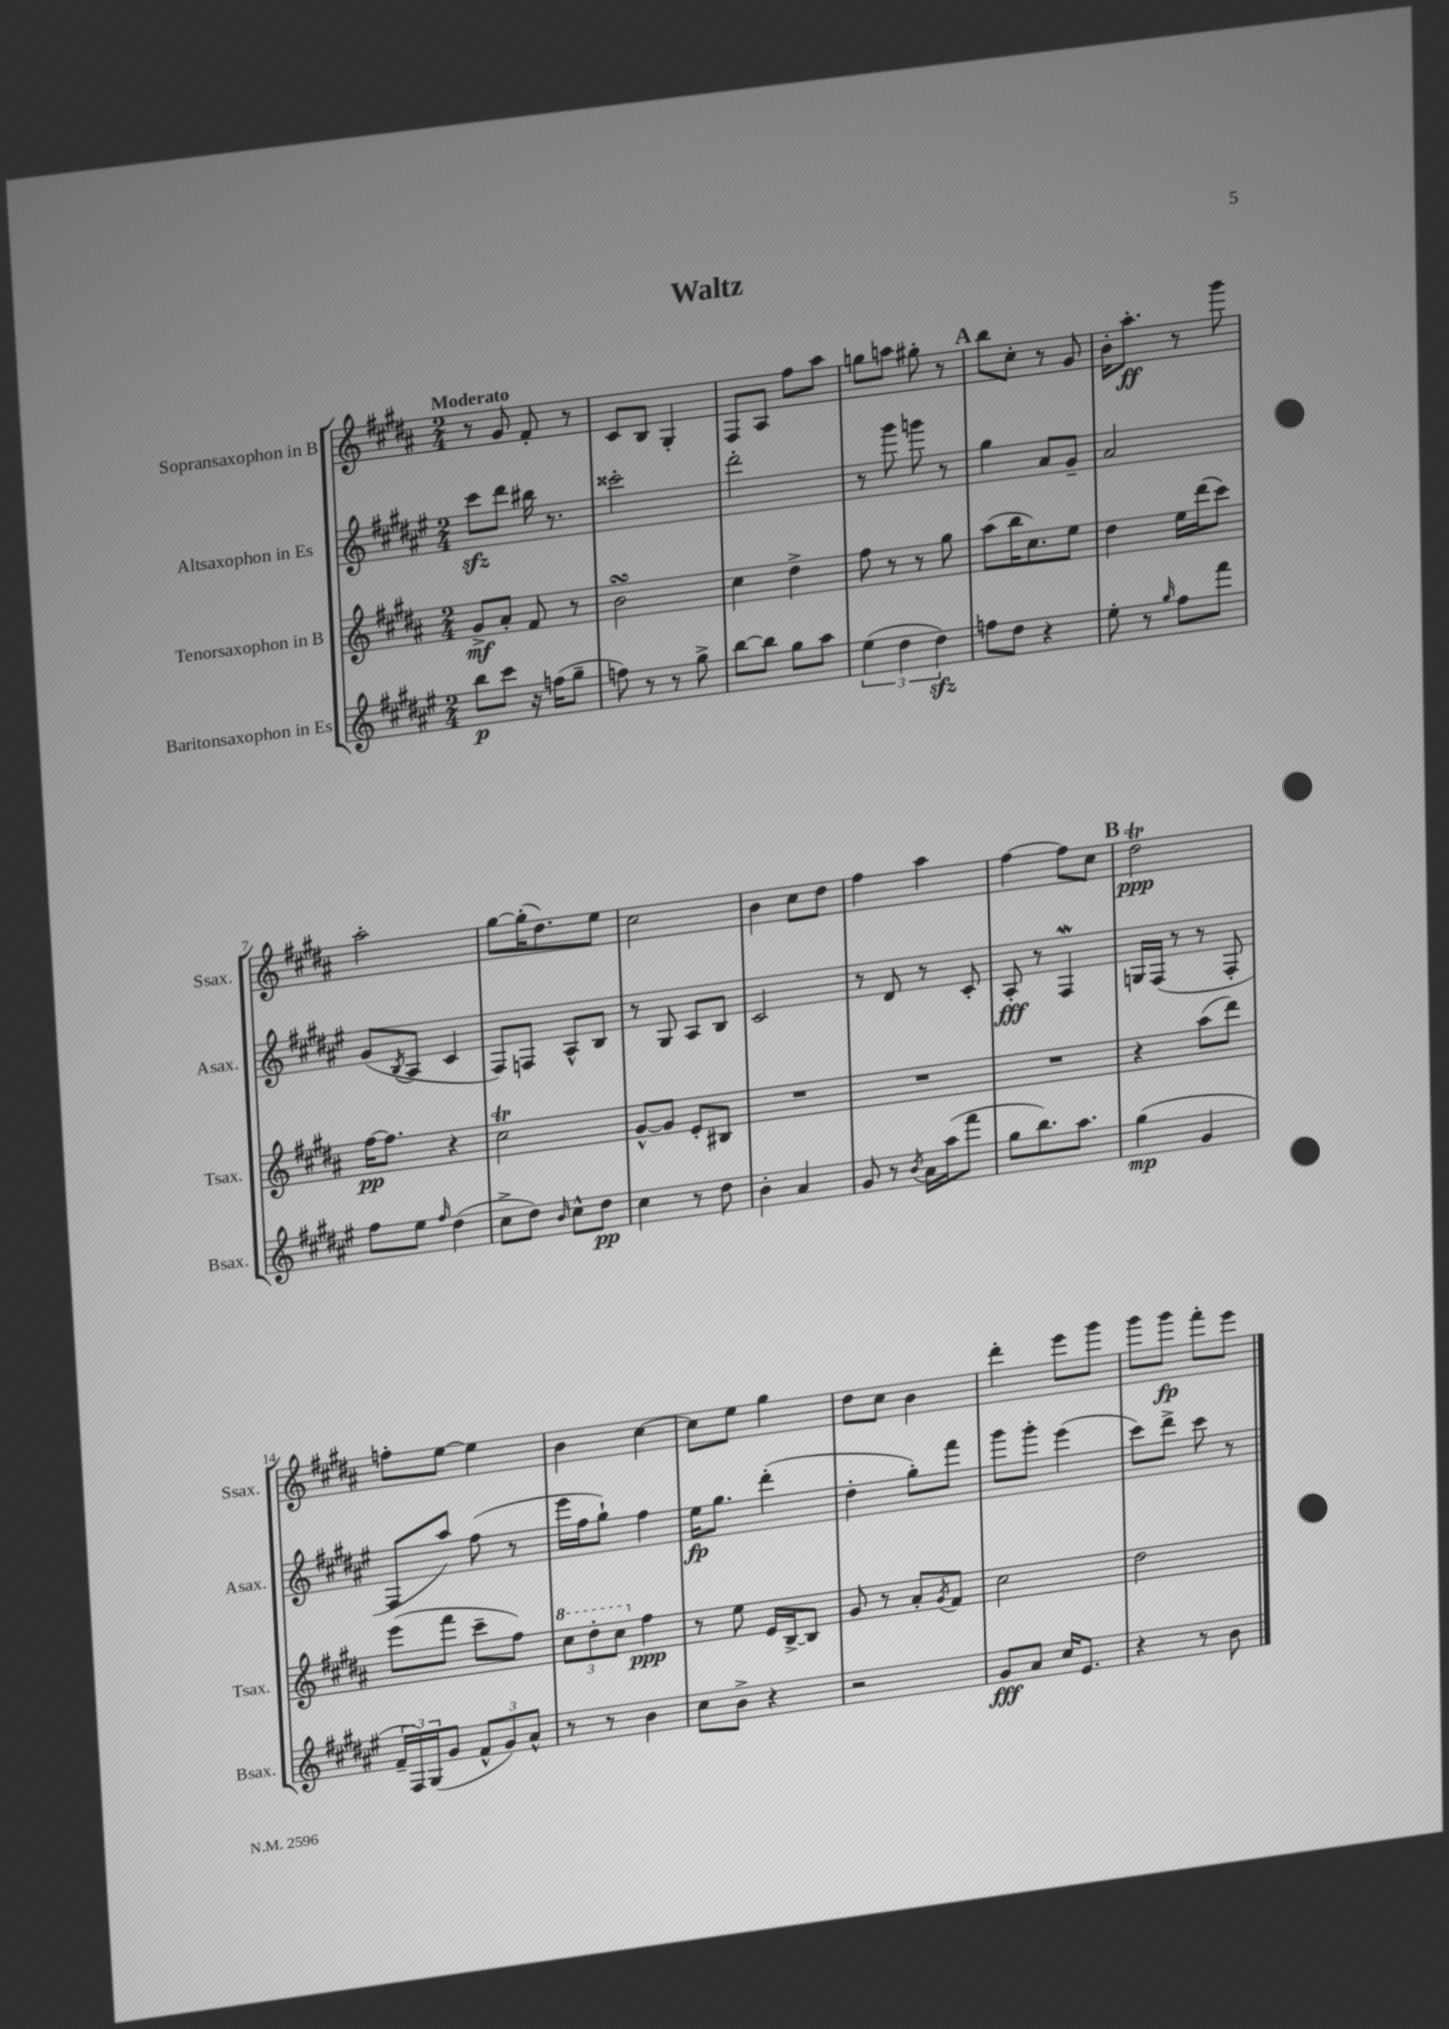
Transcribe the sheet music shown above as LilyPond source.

\header { title = "Waltz" }
<<
\new StaffGroup <<
\new Staff = "s0" \with { instrumentName = "Sopransaxophon in B" shortInstrumentName = "Ssax." } {
    \clef treble \key b \major \numericTimeSignature \time 2/4 \tempo "Moderato"
    r8 gis'8 fis'8-. r8 |
    cis'8 b8 gis4-. |
    fis8 ais8 fis''8 ais''8 |
    g''8 a''8 gis''8-. r8 |
    \mark \markup { \bold "A" } b''8 cis''8-. r8 gis'8 |
    b'16-. ais''8.-.\ff r8 gis'''8 |
    ais''2-. |
    gis''8~ gis''16-.( dis''8.) e''8 |
    cis''2 |
    b'4 cis''8 dis''8 |
    fis''4 ais''4 |
    fis''4~ fis''8 cis''8 |
    \mark \markup { \bold "B" } dis''2\trill\ppp |
    f''8-. e''8~ e''4 |
    b'4 cis''4~ |
    cis''8 e''8 gis''4 |
    dis''8 cis''8 b'4 |
    dis'''4-. e'''8 gis'''8 |
    gis'''8 gis'''8\fp fis'''8-. e'''8 \bar "|." |
}
\new Staff = "s1" \with { instrumentName = "Altsaxophon in Es" shortInstrumentName = "Asax." } {
    \clef treble \key fis \major \numericTimeSignature \time 2/4
    cis'''8\sfz dis'''8 bis''16 r8. |
    cisis'''2-. |
    dis'''2-. |
    r8 gis'''8 g'''8 r8 |
    \mark \markup { \bold "A" } gis''4 ais'8 gis'8-- |
    ais'2 |
    gis'8( \acciaccatura { b8 } ais8 cis'4 |
    fis8) f8 ais8-^ b8 |
    r8 gis8 ais8 b8 |
    cis'2 |
    r8 dis'8 r8 cis'8-. |
    ais8-.\fff r8 fis4\mordent |
    \mark \markup { \bold "B" } g16 fis16( r8 r8 fis8-. |
    fis8 ais''8) fis''8( r8 |
    eis'''16 fis''16 gis''8-!) fis''4 |
    eis''16\fp gis''8. dis'''4-.( |
    dis''4-. gis''8-.) fis'''8 |
    gis'''8 gis'''8-. eis'''4( |
    cis'''8) dis'''8-> cis'''8 r8 \bar "|." |
}
\new Staff = "s2" \with { instrumentName = "Tenorsaxophon in B" shortInstrumentName = "Tsax." } {
    \clef treble \key b \major \numericTimeSignature \time 2/4
    gis'8->\mf ais'8-. fis'8 r8 |
    b'2\turn |
    cis''4 dis''4-> |
    fis''8 r8 r8 gis''8 |
    \mark \markup { \bold "A" } ais''8( b''16 cis''8.) e''8 |
    dis''4 e''16 dis'''16( cis'''8) |
    fis''16~\pp fis''8. r4 |
    cis''2\trill |
    gis'8~-^ gis'8 e'8-. bis8 |
    R2 |
    R2 |
    R2 |
    \mark \markup { \bold "B" } r4 ais''8( dis'''8) |
    e'''8( fis'''8 cis'''8-- fis''8) |
    \tuplet 3/2 { \ottava #1 cis'''8 dis'''8-. cis'''8 \ottava #0 } fis''4\ppp |
    r8 e''8 e'16 b16~-> b8 |
    gis'8 r8 ais'8-. \acciaccatura { gis'8 } fis'8 |
    cis''2 |
    dis''2 \bar "|." |
}
\new Staff = "s3" \with { instrumentName = "Baritonsaxophon in Es" shortInstrumentName = "Bsax." } {
    \clef treble \key fis \major \numericTimeSignature \time 2/4
    b''8\p cis'''8 r16 f''16( gis''8-- |
    f''8) r8 r8 gis''8-> |
    b''8~ b''8 gis''8 ais''8 |
    \tuplet 3/2 { eis''4( dis''4 dis''4\sfz) } |
    \mark \markup { \bold "A" } f''8 dis''8 r4 |
    eis''8-. r8 \grace { gis''16 } fis''8 fis'''8 |
    fis''8 eis''8 \grace { fis''16 } dis''4( |
    cis''8-> dis''8) \grace { b'16 } cis''8-^ dis''8\pp |
    cis''4 r8 dis''8 |
    b'4-. ais'4 |
    gis'8 r8 \acciaccatura { b'8 } ais'16 ais''16( fis'''8 |
    gis''8 b''8.) ais''8. |
    \mark \markup { \bold "B" } gis''4\mp( gis'4 |
    \tuplet 3/2 { fis'16-- fis16) gis16( } gis'8 \tuplet 3/2 { fis'8-^ gis'8) ais'8-^ } |
    r8 r8 b'4 |
    cis''8 b'8-> r4 |
    r2 |
    gis'8\fff ais'8 cis''16 eis'8. |
    r4 r8 b'8 \bar "|." |
}
>>
>>
